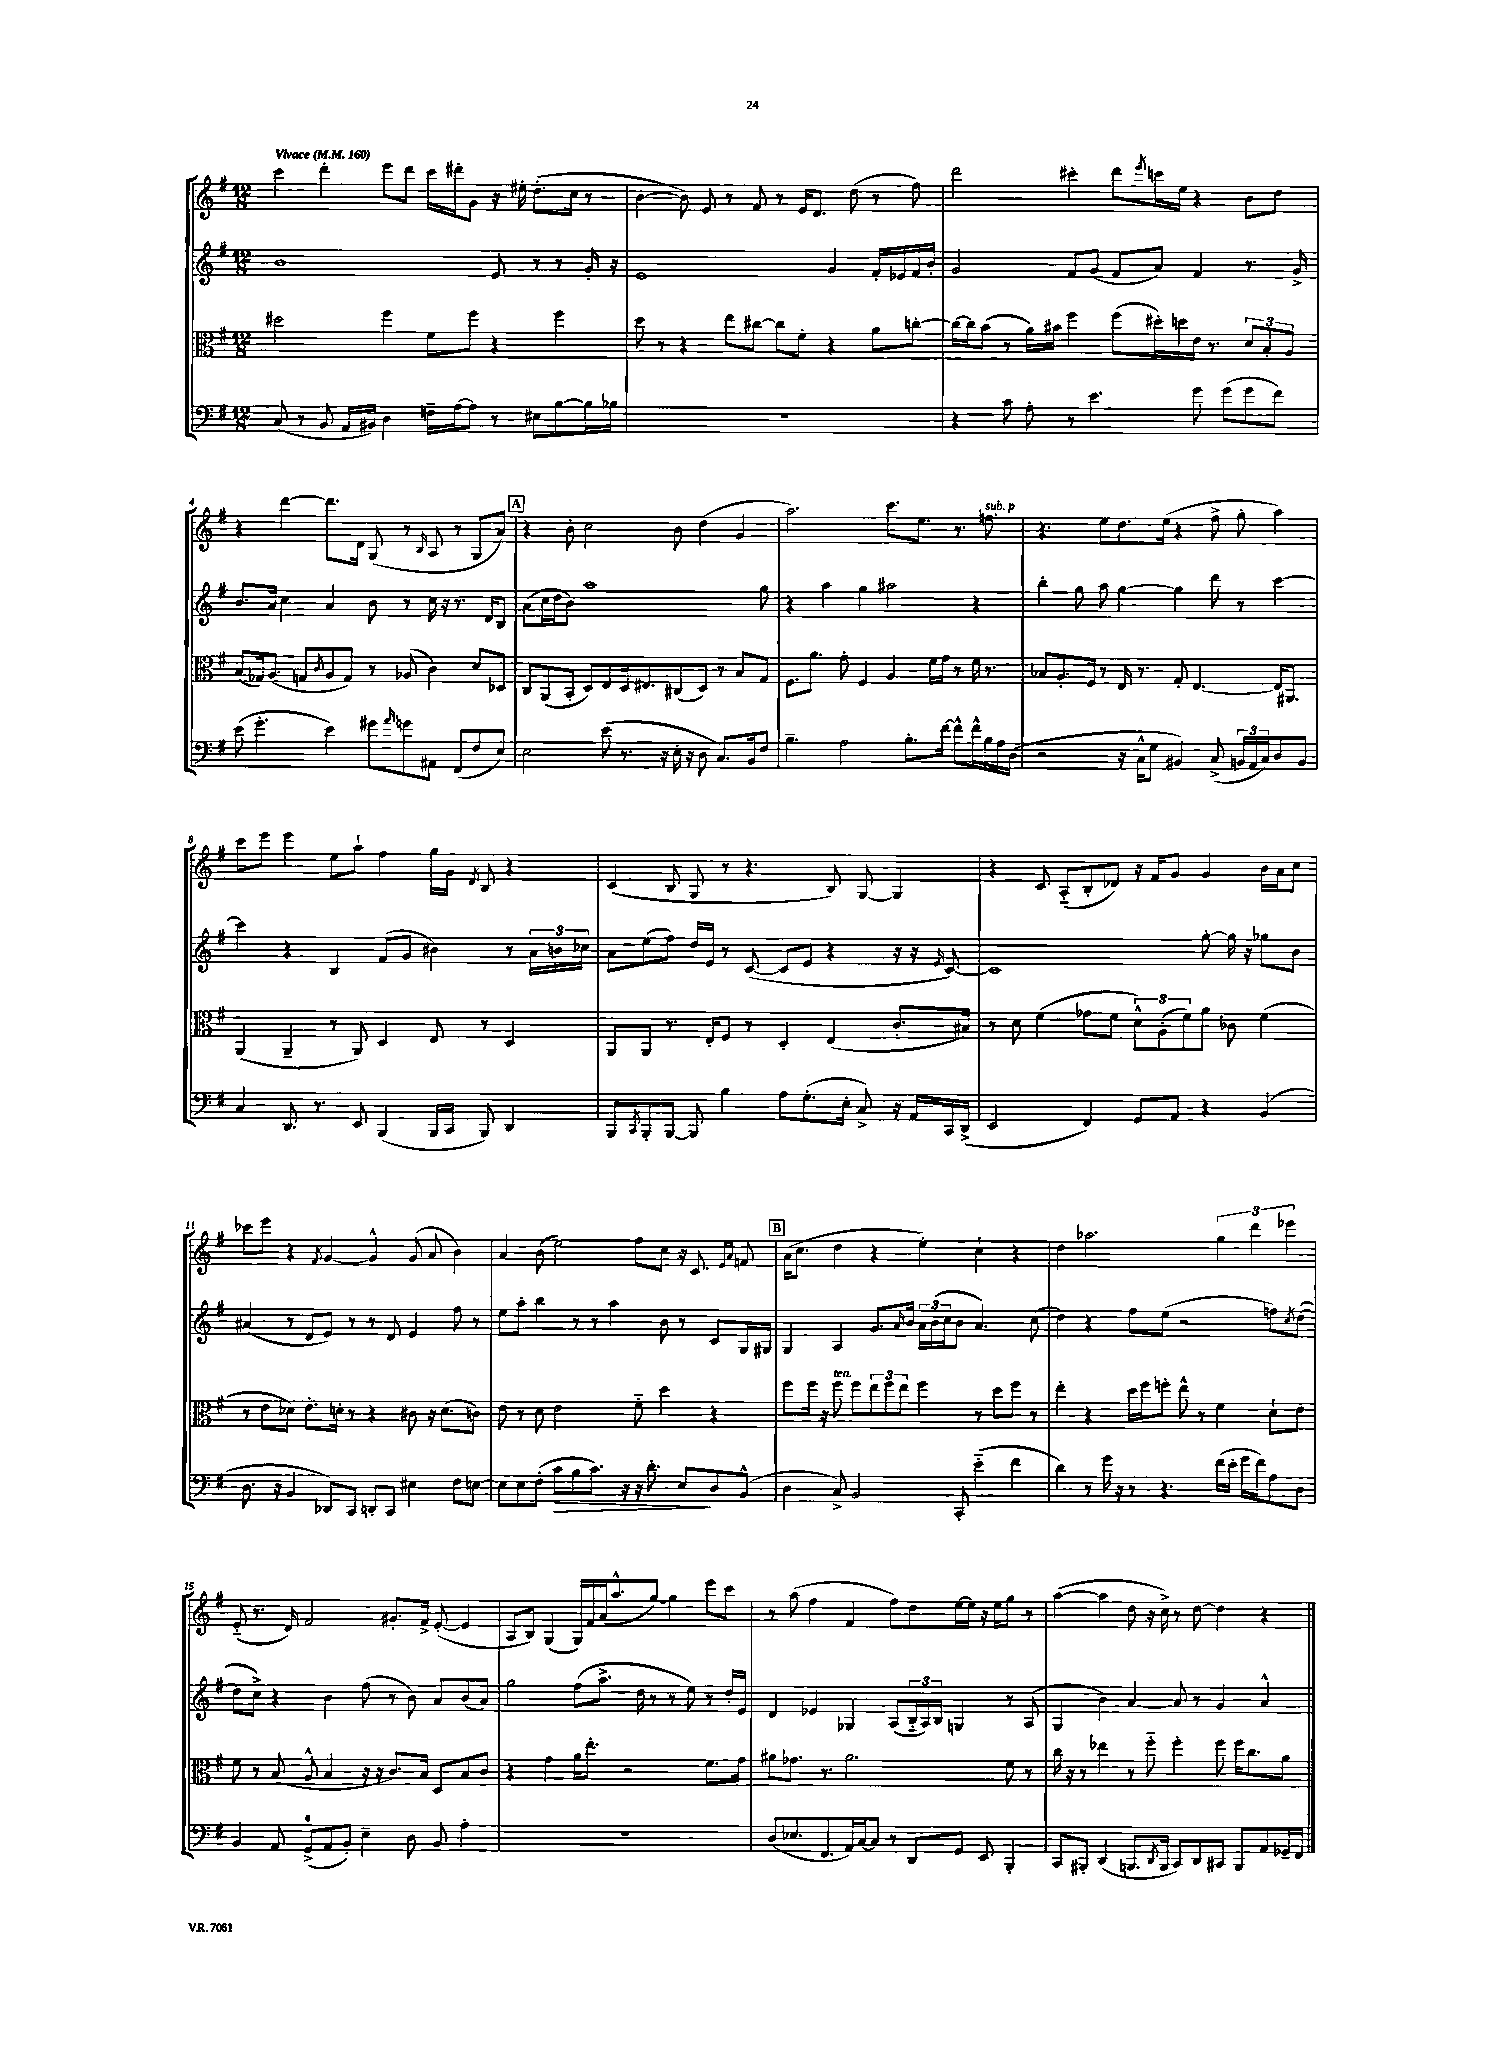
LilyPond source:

<<
\new StaffGroup <<
\new Staff = "s0" {
    \clef treble \key g \major \numericTimeSignature \time 12/8 \tempo "Vivace" 4 = 160
    c'''4 d'''4-. e'''8 d'''8 c'''16 dis'''16-. g'8 r16 eis''16-. d''8.-.( c''16 r8 |
    b'4~ b'8) e'8 r8 fis'8 r8 e'16 d'8. d''8( r8 fis''8) |
    d'''2 cis'''4-. d'''8 \acciaccatura { e'''8 } c'''16 e''16 r4 b'8 d''8 |
    r4 d'''4~ d'''8. d'16 g8( r8 \grace { b16 } a8 r8 g8 a'8) |
    \mark \markup { \box "A" } r4 b'8-. c''2 b'8 d''4( g'4 |
    a''2.) c'''8. e''8. r8. f''8.^\markup { \italic "sub. p" } |
    r4. e''8 d''8. e''16( r4 fis''8-> g''8-. a''4) |
    c'''8 e'''8 e'''4 e''8 a''8-! fis''4 g''16 g'16 \acciaccatura { d'8 } b8 r4 |
    c'4( b8 g8 r8 r4. b8) g8~ g4 |
    r4 c'8 a8-_( b8-. des'8) r16 fis'16 g'8 g'4 b'16 a'16 c''8 |
    ces'''8 e'''8 r4 \acciaccatura { fis'8 } g'4~ g'4-^ g'8( a'8 b'4) |
    a'4 b'8( e''2) fis''8 c''8 r16 c'8. \grace { e'16 a'16 } f'8 |
    \mark \markup { \box "B" } a'16( c''8. d''4 r4 e''4-.) c''4-! r4 |
    d''4 aes''2. \tuplet 3/2 { g''4 d'''4 ees'''4 } |
    e'8-_( r8. d'16) fis'2 gis'8.-. fis'16-> e'8~-.( e'4 |
    a8 b8) g4( g16) fis'16 a'16( a''8.-^ g''8~) g''4 e'''8 c'''8 |
    r8 a''8( fis''4 fis'4 fis''8) d''8 e''16~ e''16 r16 e''16 g''8 r8 |
    a''4~( a''4 d''8 r16 c''16->) r8 d''8~ d''4 r4 \bar "|." |
}
\new Staff = "s1" {
    \clef treble \key g \major \numericTimeSignature \time 12/8
    b'1 e'8 r8 r8 g'16-. r16 |
    e'1 g'4 fis'16-. ees'16 fis'16 b'16-. |
    g'2 fis'8 g'8( fis'8 a'8) fis'4 r8. g'16-> |
    b'8. a'16 c''4 a'4 b'8 r8 c''16 r16 r8. d'16 b8 |
    \mark \markup { \box "A" } a'8( c''16 d''16 b'8) a''1 g''8 |
    r4 a''4 g''4 ais''2 r4 |
    b''4-. g''8 a''8 g''4~ g''4 d'''8 r8 c'''4~ |
    c'''4 r4 b4 fis'8( g'8 bis'4) r8 \tuplet 3/2 { a'16 b'16 ces''16 } |
    a'8 e''8( fis''8) d''16 e'16 r8 c'8~( c'8 e'8 r4 r16 r16 \grace { e'16 } c'8~) |
    c'1 g''8~-. g''16 r16 ges''8 b'8 |
    ais'4( r8 d'8 e'8) r8 r8 d'8 e'4 fis''8 r8 |
    e''8 a''8-. b''4 r8 r8 a''4 b'8 r8 c'8 g16 gis16 |
    \mark \markup { \box "B" } g4 a4 g'8. \grace { a'16 } b'16 \tuplet 3/2 { a'16 b'16( c''16 } b'8 a'4.) c''8( |
    d''4) r4 fis''8 e''8( r2 f''8) \acciaccatura { c''8 } d''8~( |
    d''8 c''8->) r4 b'4 fis''8( r8 b'8) a'8 b'8( a'8) |
    g''2 fis''8( a''8.-> d''16 r8 r8 e''8) r8 d''16-. e'16 |
    d'4 ees'4 ges4 a8( \tuplet 3/2 { b16-_ a16) b16 } g4 r8 a8( |
    g4 b'4) a'4~ a'8 r8 g'4 a'4-^ \bar "|." |
}
\new Staff = "s2" {
    \clef alto \key g \major \numericTimeSignature \time 12/8
    dis''2 fis''4 fis'8 fis''8 r4 fis''4 |
    d''8 r8 r4 e''8 cis''8~ cis''8 fis'8-. r4 a'8 c''8~-. |
    c''16~ c''16 b'8( r8 a'16) bis'16 fis''4 fis''8( dis''16-.) d''16 e'16 r8. \tuplet 3/2 { d'8 b8-. a8 } |
    b8( ges16) a8.( g8 \acciaccatura { c'8 } a8 g8) r8 aes8( c'4) d'8 des8 |
    \mark \markup { \box "A" } c8 a,8( b,8-. d8) e8 d16 eis8. cis8( d8) r8 b8 g8 |
    fis8. a'8. g'8-. fis4 a4 fis'16 g'16 r8 fis'16 r8. |
    bes8 a8.-. fis16 r8 e16 r8. g8-. e4.~ e16 ais,8. |
    a,4( a,4-- r8 a,8) d4 e8 r8 d4 |
    a,8 a,8 r8. e16-. fis8 r8 d4-. e4( c'8.-. bis16) |
    r8 d'8 fis'4( ges'8 fis'8 \tuplet 3/2 { d'8-^) a8-.( fis'8) } a'8 ces'8 fis'4( |
    r8 e'8 des'8) e'8.-. d'16-. r8 r4 cis'8 r16 d'8.( c'8) |
    e'8 r8 d'8 e'2 fis'8-_ d''4 r4 |
    \mark \markup { \box "B" } fis''8 fis''16 r16 fis''8^\markup { \italic "ten." } fis''8 \tuplet 3/2 { e''8 fis''8 e''8 } fis''4 r8 d''8 fis''8 r8 |
    e''4-. r4 d''16 fis''16 f''8-. e''8-^ r8 fis'4 d'8-! e'8 |
    fis'8 r8 b8( a8-^ b4 r16 r16 c'8.) b16 d8 b8 c'8 |
    r4 g'4 a'16 e''8.-. r2 fis'8. g'16 |
    ais'8 ges'8. r8. ais'2. fis'8 r8 |
    c''16 r16 r8 ees''4 r8 fis''8-_ fis''4-. fis''8 fis''16 c''8. a'8 \bar "|." |
}
\new Staff = "s3" {
    \clef bass \key g \major \numericTimeSignature \time 12/8
    c8( r8 b,8 a,16 bis,16) d4 f16-- a16~ a8 r8 eis8 b8~ b16 bes16 |
    R1. |
    r4 c'8 a8-. r8 e'4. g'8 g'8( g'8 fis'8) |
    e'8( g'4.-. e'4) gis'8 \grace { a'16 } g'8 ais,8 fis,8( fis8 e8) |
    \mark \markup { \box "A" } e2 e'8( r8. r16 e16-. r16 d8 c8.) b,16 fis8 |
    b4.-- a2 b8.-. fis'16~ fis'8-^ fis'16-^ b16 a16 d16( |
    r2 r16 c16-^ g8 bis,4) c8->( \tuplet 3/2 { b,16 a,16 c16) } d8 b,8 |
    c4 d,8. r8. e,8 b,,4( b,,16 c,16 b,,8) d,4 |
    b,,8 \acciaccatura { c,8 } b,,8-. b,,8~ b,,8 b4 a8 g8.-.( e16-. c8->) r16 a,16 c,16 d,16->( |
    e,2 fis,4) g,8 a,8 r4 b,4( |
    d8. r16 b,4 des,8) c,8 d,8-. c,8 eis4 fis8 e8~ |
    e8 e8 fis8-.( c'8\> b8 c'8.) r16 r16 d'8.-. e8\! d8 b,8-^( |
    \mark \markup { \box "B" } d4 c8->) b,2 c,8-. e'4-_( fis'4 |
    d'4) r8 g'16 r16 r8 r4. fis'16( e'16-. g'16 fis'16) a8 d8 |
    b,4 a,8 g,8-0->( a,8 b,8-.) e4-- d8 b,8 a4-. |
    R1. |
    d8( ees8. fis,8. a,16) c16~ c8 r8 d,8 g,8 e,8 b,,4-. |
    c,8 bis,,8-. d,4( b,,8. \acciaccatura { d,8 } b,,16 c,8) d,8 cis,8 b,,8 a,8 ges,16-- fis,16 \bar "|." |
}
>>
>>
